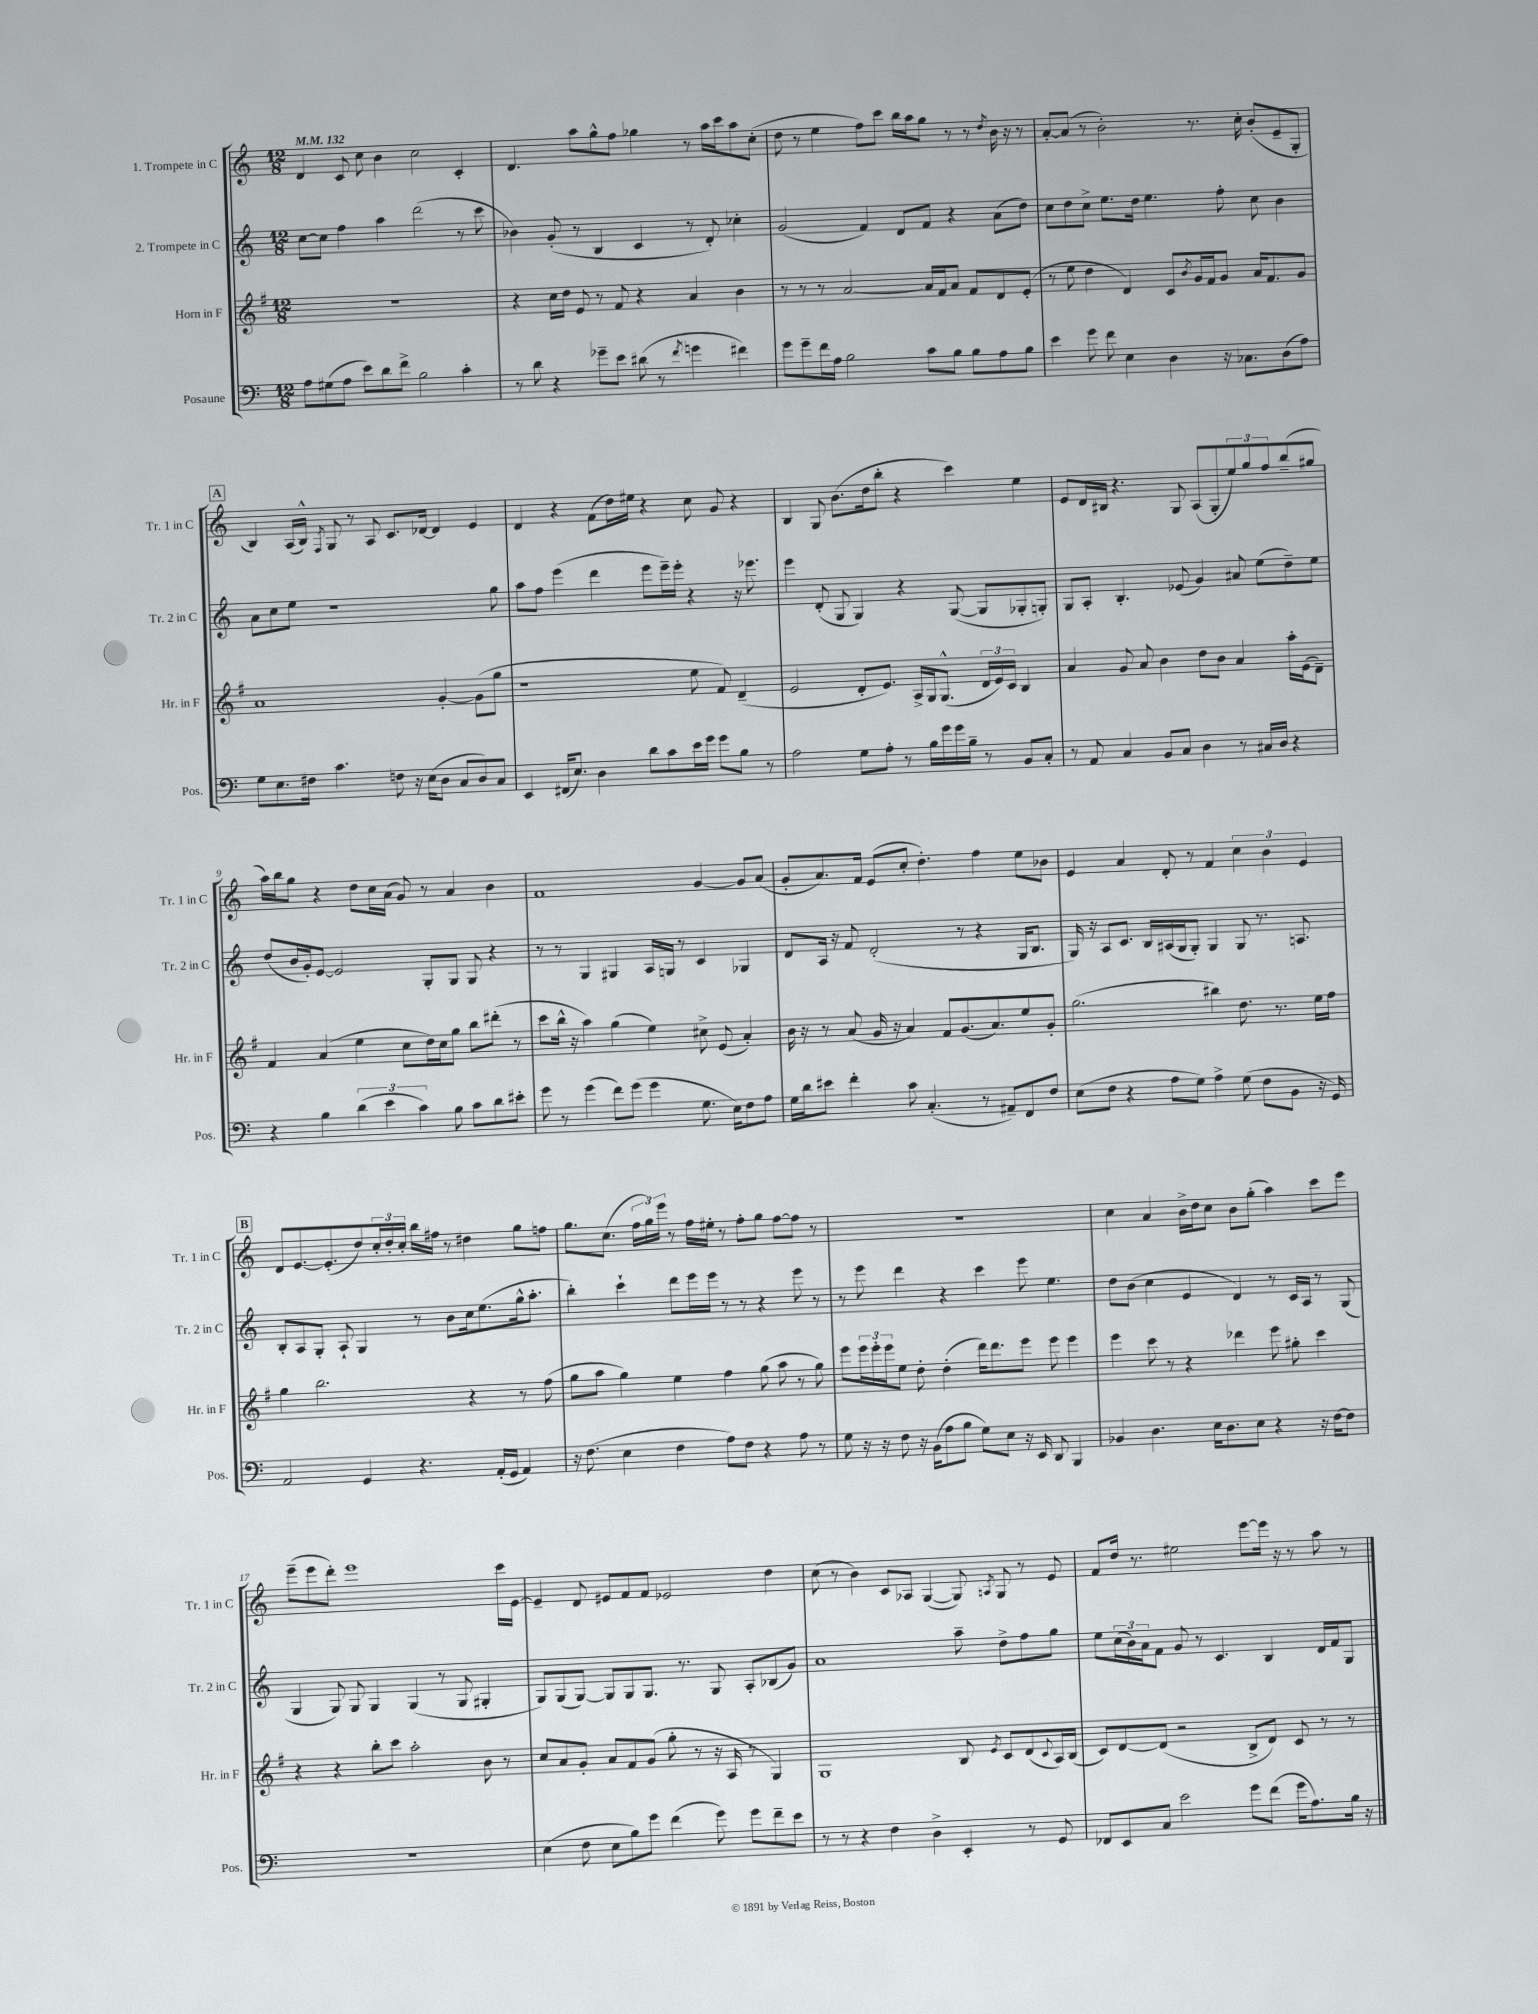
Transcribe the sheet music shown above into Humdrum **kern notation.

**kern	**kern	**kern	**kern
*staff4	*staff3	*staff2	*staff1
*clefF4	*clefG2	*clefG2	*clefG2
*k[]	*k[f#]	*k[]	*k[]
*M12/8	*M12/8	*M12/8	*M12/8
*MM132	*MM132	*MM132	*MM132
8A	1.r	[8cc	4d
(8G#	.	8cc]	.
8A	.	4ff	8c
8e)	.	.	8cc
8d	.	4aa	4b
8f^	.	.	.
2B	.	(2ddd	2cc
4c'	.	8r	4c'
.	.	8ccc	.
=	=	=	=
8r	4r	4b-)	4.d
8d	.	.	.
4r	16cc	(8g'	.
.	16dd	.	.
.	8e	8r	8aa
8g-~	8r	4B	8gg^^
8e	8f#	.	8ff
(8d#	4r	4c	4gg-
8r	.	.	.
8qf	.	.	.
4g	4a	8r	8r
.	.	8d')	16aa
.	.	.	16ccc
4f#)	4b	4cc-'	8aa
.	.	.	(8cc'
=	=	=	=
8g	8r	(2g	8dd
8g~	8r	.	8r
16f	8r	.	4ee
16A	.	.	.
2B	[2a	.	.
.	.	4f)	8ff)
.	.	.	8ccc
.	.	8d	16bb
.	.	.	16aa
8c	16a]	8f	8gg
.	16f#	.	.
8B	8a	4r	8r
8B	8f#	.	8r
.	.	.	8qdd
8A	8d	(8a	16b
.	.	.	16r
8B	(8e'	8dd)	8r
=	=	=	=
4e	8r	8cc	[8a'
.	8ee	8dd	(8a]
8g	4dd	8cc^	8r
8f	.	8.ee	2b')
4E	4d)	.	.
.	.	16dd	.
.	.	4.ee	.
4D	8c	.	.
.	8qb	.	.
.	16g	.	8.r
.	16f#	.	.
16r	8g	8ff'	.
8.C-	.	.	16cc'
.	16a	8cc	(8b'
.	8.f#	.	.
(8D	.	4b	8e~
8A)	8g	.	8G'
=	=	=	=
8G	1a	8a	4B)
8.E	.	8cc	.
.	.	8ee	(16A
16F#	.	.	16B^^)
.	.	.	8qF
4.c	.	1r	8G
.	.	.	8r
.	.	.	8A
8F	.	.	8.c
16r	.	.	.
(16E	.	.	[16d-
8D	[4g'	.	4d-]
8C	.	.	.
8D)	(8g]	.	4e
8C	8gg	8gg	.
=	=	=	=
4EE	1r	8aa	4d
.	.	8ff	.
(16FF#	.	(4eee	4r
8.E)	.	.	.
4D	.	4ddd	(8f
.	.	.	16dd)
.	.	.	16ee#
8d	.	8eee	4r
8c	.	16eee~)	.
.	.	16eee'	.
16e	8ee	4r	8cc
16g	.	.	.
8g	8f#)	.	8g
8B	(4d~	16r	4r
.	.	8.eee-	.
8r	.	.	.
=	=	=	=
2A	2e	4eee	4B
.	.	(8d'	8G
.	.	8G	(8.b
8G	8d'	4G)	.
.	.	.	16dd
8A'	8.e)	.	8bb'
8r	.	4r	4r
.	16A^	.	.
16B	16G	.	.
16g	(8.G^^	.	.
16g	.	([8G	4ccc)
16B~	.	.	.
8r	24d	8G]	.
.	24e)	.	.
.	24c	.	.
8BB	4B	8G-'	4ee
8C'	.	8G')	.
=	=	=	=
8r	4a	8G	8e
8AA	.	8A'	16d
.	.	.	16B#
4C	8g	4.B'	4.r
.	8a	.	.
8BB	4b	.	.
8C	.	(8e-	8G
4D	8dd	4g)	(8A
.	8b	.	8G'
8r	4a	8a#	12ee)
.	.	.	12gg
16C#	.	(8ee	.
.	.	.	12ff
16D	.	.	.
4r	16aa'	8dd~)	(8bb~
.	(16e	.	.
.	8d~)	8ee	8gg#
=	=	=	=
4r	4f#	(8dd	16aa)
.	.	.	16bb
.	.	16b	8gg
.	.	16g')	.
4B	(4a	[8e	4r
.	.	2e]	.
(6d	4ee	.	8dd
.	.	.	16cc
6e	.	.	.
.	.	.	(16a
.	8cc	.	8g)
6c)	.	.	.
.	16dd)	8G'	8r
.	16cc	.	.
8B	8gg	8G	4a
8c	8bb	8G	.
8d	(8ddd#'	4r	4b
8e#'	8r	.	.
=	=	=	=
8g	8ccc	8r	1f
8r	16bb^^	8r	.
.	16r	.	.
(4g	4aa)	4G	.
8f)	(4gg	4G#	.
(8g	.	.	.
4g	4ee)	16A	.
.	.	16G	.
.	.	8r	.
8.G	8cc#^	4c	[4g
.	(8e	.	.
16E)	.	.	.
8F	4a')	4G-	8g]
8A	.	.	(8a
=	=	=	=
16G	16b	8d	8g'
16d	16r	.	.
8e#	8r	16A	8.a)
.	.	16r	.
4f'	(8a	8f	.
.	.	.	16f
.	16g	(2d'	(8e
.	16r	.	.
8c	4a)	.	8cc'
(4.C'	.	.	4.dd')
.	8f#	.	.
.	(8.g	8r	.
8r	.	4r	4ff
.	8.a)	.	.
8AA#~)	.	.	.
8FF	8ee	16G	8ee
.	.	8.B	.
8F	8g'	.	8b-
=	=	=	=
(8E	(2.gg	16G)	4e
.	.	16r	.
8F	.	8A	.
4r	.	8.c	4a
.	.	16B	.
8A	.	(16A#	8d'
.	.	16G	.
8G)	.	8G')	8r
4A^	4bb#)	4G	4f
(8G	8.dd	8G	6cc
8F	.	8.r	.
.	.	.	6b
.	8.r	.	.
8BB	.	.	.
.	.	8.A	.
.	.	.	6e
16r	16ee	.	.
16GG)	16ff#	.	.
=	=	=	=
2AA	4gg	8B'	8d
.	.	8A	[8.e
.	2.bb	8G'	.
.	.	.	(8.e']
.	.	8A`	.
4GG	.	4G	8dd)
.	.	.	24cc'
.	.	.	24dd'
.	.	.	24cc'
4.r	.	8r	16bb
.	.	.	16ff#
.	.	8b	8r
.	4r	16cc	4dd#
.	.	(8.ee	.
(16AA'	.	.	.
16GG	.	.	.
4AA)	8r	16gg^^	8gg
.	.	8.aa'	.
.	(8ff#	.	8ff
=	=	=	=
16r	8gg	4bb')	8.gg
(8.F	.	.	.
.	8aa	.	.
.	.	.	(8.cc
4E	4gg)	4ccc`	.
.	.	.	24ff
.	.	.	24gg)
.	.	.	24eee
4F	4ee	8ddd	8r
.	.	16eee	16ff
.	.	16eee	16ee#'
8A)	4ff#	8r	8r
8F	.	8r	8ff'
4r	(8gg	4r	8gg
.	8aa	.	[8ff
8A	8r	8eee	8ff]
8r	8gg)	8r	8r
=	=	=	=
8G	8eee	8r	1.r
16r	24eee	8eee	.
.	24eee'	.	.
16r	.	.	.
.	24eee	.	.
8F	8ee	4ddd	.
16r	8dd'	.	.
(16BB	.	.	.
8A	(4dd'	4r	.
8B	.	.	.
8G)	16ddd)	4ccc	.
.	8.ddd	.	.
8E	.	.	.
16r	8eee	8eee	.
16EE	.	.	.
8DD	8eee	4.ee	.
4BBB	4eee	.	.
=	=	=	=
4BB-	4eee	8dd	4cc
.	.	(8b	.
4.D	8ccc	4cc	4a
.	8r	.	.
.	4r	4e	16b^
.	.	.	16dd
16E	.	.	8cc
8.D	.	.	.
.	4ddd-	4d)	8b
8E	.	.	(8gg'
4r	8eee	8r	4aa)
.	8gg#'	16c	.
.	.	16A	.
16r	4ccc	8r	8ccc
[16F	.	.	.
8F]	.	(8G	8eee
=	=	=	=
1.r	4r	4G	(8eee~
.	.	.	8eee
.	4r	8G)	8ddd')
.	.	8G	1eee
.	8bb'	4G	.
.	8ccc	.	.
.	2aa'	(4G	.
.	.	8r	.
.	.	8G	.
.	8b	4G#'	.
.	8r	.	16ccc
.	.	.	[16e
=	=	=	=
(4E	8cc	8G)	4e~]
.	8a	(8G	.
8F	8g'	[8G)	8d
8E	8a	8G]	8e#
8B)	8f#	8G	8f
8g	(8g	8.G	8f
(4f	8gg'	.	2e-
.	.	8.r	.
.	8r	.	.
8g)	16r	8G	.
.	16A	.	.
8g	8r	8A'	.
8f~	4G)	(8B-	4dd
8e	.	8g)	.
=	=	=	=
8r	1G	1a	(8cc
8r	.	.	8r
4r	.	.	4b)
4F	.	.	8c
.	.	.	8A-
4D^	.	.	([4G
4EE'	8B	8aa~	8G])
.	8qe	.	8qA
.	8c	8dd^	8G
8r	(8d	8ff	8r
.	8qqc	.	.
8GG	16A)	8gg	8e
.	(16B	.	.
=	=	=	=
8FF-	8c)	8ee	8f
8EE	[8d	(24cc	16dd
.	.	24b)	.
.	.	.	8.r
.	.	24a	.
8C	(8d]	8f	.
2e	2r	8g	2ee#
.	.	8r	.
.	.	4.c	.
8g	8B^	.	[8eee
(8f	8d)	4B	16eee]
.	.	.	16r
16g	8c	.	8r
8.A)	.	.	.
.	8r	16d	8aa
.	.	16f	.
16B	8r	8G	8r
16r	.	.	.
==	==	==	==
*-	*-	*-	*-
